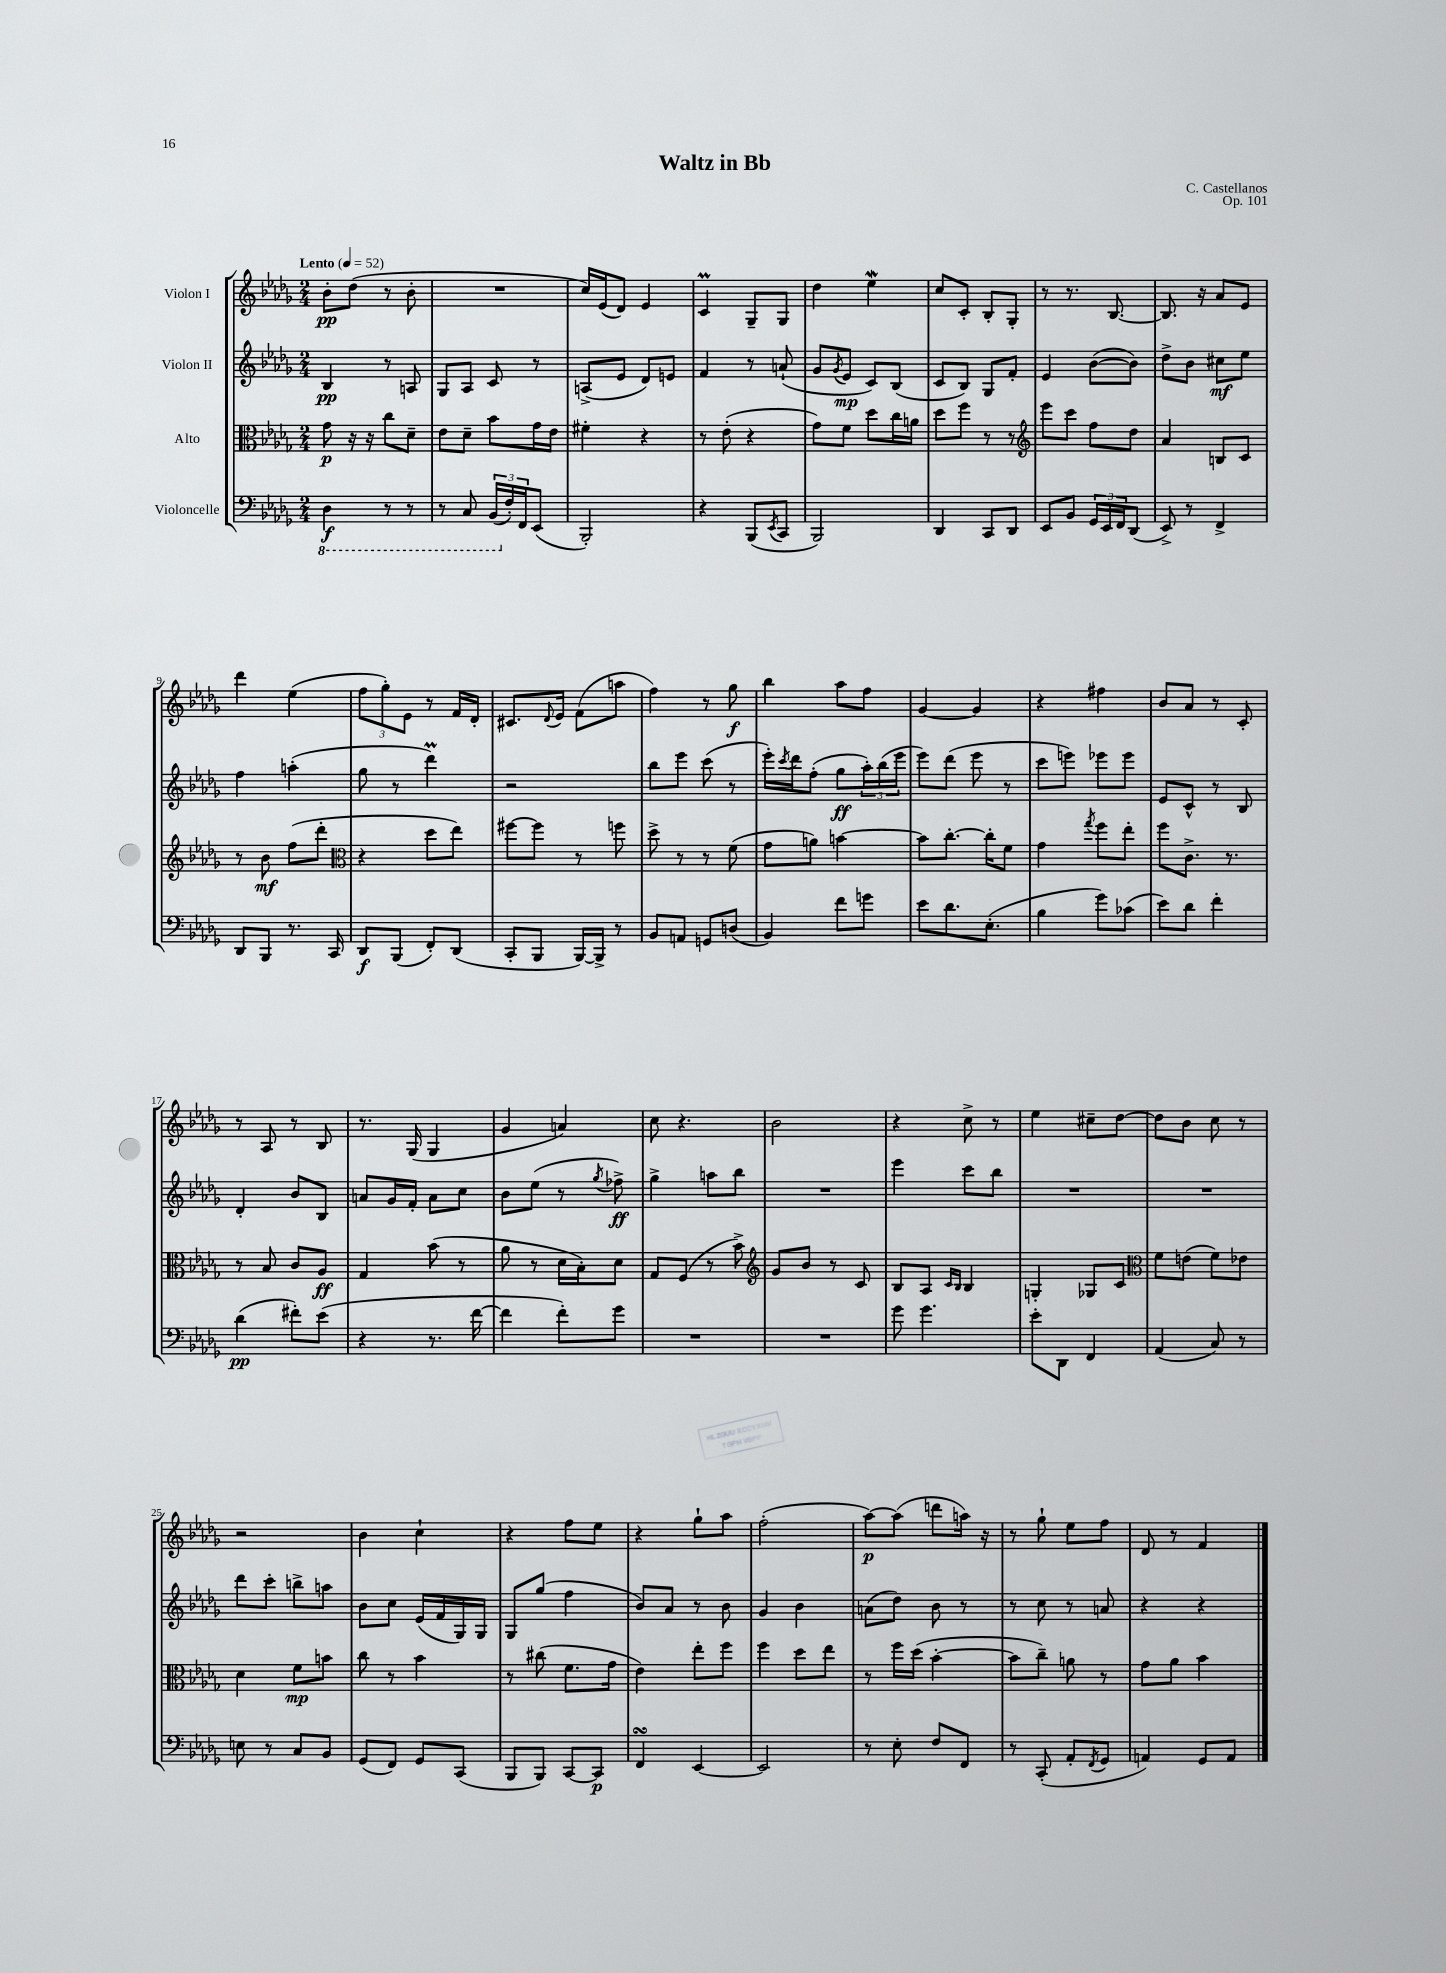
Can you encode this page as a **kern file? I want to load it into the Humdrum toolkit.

**kern	**dynam	**kern	**dynam	**kern	**dynam	**kern	**dynam
*part4	*part4	*part3	*part3	*part2	*part2	*part1	*part1
*staff4	*staff4	*staff3	*staff3	*staff2	*staff2	*staff1	*staff1
*I"Violoncelle	*	*I"Alto	*	*I"Violon II	*	*I"Violon I	*
*clefF4	*	*clefC3	*	*clefG2	*	*clefG2	*
*k[b-e-a-d-g-]	*	*k[b-e-a-d-g-]	*	*k[b-e-a-d-g-]	*	*k[b-e-a-d-g-]	*
*M2/4	*	*M2/4	*	*M2/4	*	*M2/4	*
*MM52	*	*MM52	*	*MM52	*	*MM52	*
*8ba	*	*	*	*	*	*	*
=1	=1	=1	=1	=1	=1	=1	=1
!	!	!	!	!	!	!LO:TX:a:B:t=Lento	!
4DD-\	f	8g-\	p	4B-/	pp	8b-'\L	pp
.	.	16r	.	.	.	(8dd-\J	.
.	.	16r	.	.	.	.	.
8r	.	8cc\L	.	8r	.	8r	.
8r	.	8d-~\J	.	8An/	.	8b-'\	.
=2	=2	=2	=2	=2	=2	=2	=2
8r	.	8e-\L	.	8G-/L	.	2r	.
8CC/	.	8d-~\J	.	8A-/J	.	.	.
(24BBB-/LL	.	8b-\L	.	8c/	.	.	.
*X8ba	*	*	*	*	*	*	*
24F'/)	.	.	.	.	.	.	.
24FF/J	.	.	.	.	.	.	.
(8EE-/J	.	16g-\L	.	8r	.	.	.
.	.	16e-\JJ	.	.	.	.	.
=3	=3	=3	=3	=3	=3	=3	=3
2BBB-'/)	.	4f#X'\	.	(8An^/L	.	16cc/LL)	.
.	.	.	.	.	.	(16e-/J	.
.	.	.	.	8e-/J	.	8d-/J)	.
.	.	4r	.	8d-/L)	.	4e-/	.
.	.	.	.	8en/J	.	.	.
=4	=4	=4	=4	=4	=4	=4	=4
4r	.	8r	.	4f/	.	4cm/	.
.	.	(8e-'\	.	.	.	.	.
(8BBB-/L	.	4r	.	8r	.	8G-~/L	.
8qEE-/	.	.	.	.	.	.	.
8CC/J	.	.	.	(8an`/	.	8G-/J	.
=5	=5	=5	=5	=5	=5	=5	=5
2BBB-/)	.	8g-\L)	.	8g-/L	.	4dd-\	.
.	.	.	.	8qg-/	.	.	.
.	.	8f\J	.	8e-/J	mp	.	.
.	.	8dd-\L	.	8c/L)	.	4ee-W\	.
.	.	16cc\L	.	(8B-/J	.	.	.
.	.	16an\JJ	.	.	.	.	.
=6	=6	=6	=6	=6	=6	=6	=6
4DD-/	.	8dd-\L	.	8c/L	.	8cc/L	.
.	.	8ff\J	.	8B-/J)	.	8c'/J	.
8CC/L	.	8r	.	8G-/L	.	8B-'/L	.
8DD-/J	.	8r	.	8f'/J	.	8G-'/J	.
=7	=7	=7	=7	=7	=7	=7	=7
*	*	*clefG2	*	*	*	*	*
8EE-/L	.	8eee-\L	.	4e-/	.	8r	.
8BB-/J	.	8ccc\J	.	.	.	8.r	.
24GG-/LL	.	8ff\L	.	([8b-\L	.	.	.
24EE-/	.	.	.	.	.	.	.
.	.	.	.	.	.	[8.B-/	.
24FF/J	.	.	.	.	.	.	.
(8DD-/J	.	8dd-\J	.	8b-\J])	.	.	.
=8	=8	=8	=8	=8	=8	=8	=8
8EE-^/)	.	4a-/	.	8dd-^\L	.	8.B-/]	.
8r	.	.	.	8b-\J	.	.	.
.	.	.	.	.	.	16r	.
4FF^/	.	8Bn/L	.	8cc#X\L	mf	8a-/L	.
.	.	8c/J	.	8ee-\J	.	8e-/J	.
!!LO:LB:g=z
=9	=9	=9	=9	=9	=9	=9	=9
8DD-/L	.	8r	.	4ff\	.	4ddd-\	.
8BBB-/J	.	8b-\	mf	.	.	.	.
8.r	.	(8ff\L	.	(4aan'\	.	(4ee-\	.
.	.	8ddd-'\J	.	.	.	.	.
16CC/	.	.	.	.	.	.	.
=10	=10	=10	=10	=10	=10	=10	=10
*	*	*clefC3	*	*	*	*	*
8DD-/L	f	4r	.	8gg-\	.	12ff\L	.
.	.	.	.	.	.	12gg-'\)	.
(8BBB-/J	.	.	.	8r	.	.	.
.	.	.	.	.	.	12e-\J	.
8FF'/L)	.	8dd-\L	.	4ddd-M\)	.	8r	.
(8DD-/J	.	8ee-\J)	.	.	.	16f/LL	.
.	.	.	.	.	.	16d-'/JJ	.
=11	=11	=11	=11	=11	=11	=11	=11
8CC'/L	.	[8ff#X\L	.	2r	.	8.c#X/L	.
8BBB-/J	.	8ff#\J]	.	.	.	.	.
.	.	.	.	.	.	8qqd-/	.
.	.	.	.	.	.	16e-/Jk	.
[16BBB-/LL)	.	8r	.	.	.	(8f\L	.
16BBB-^/JJ]	.	.	.	.	.	.	.
8r	.	8ffn\	.	.	.	8aan\J	.
=12	=12	=12	=12	=12	=12	=12	=12
8BB-/L	.	8dd-^\	.	8bb-\L	.	4ff\)	.
8AAn/J	.	8r	.	8eee-\J	.	.	.
8GGn/L	.	8r	.	(8ccc\	.	8r	.
(8Dn/J	.	(8f\	.	8r	.	8gg-\	f
=13	=13	=13	=13	=13	=13	=13	=13
4BB-/)	.	8g-\L	.	16eee-'\LL)	.	4bb-\	.
.	.	.	.	8qccc/	.	.	.
.	.	.	.	16ddd-\J	.	.	.
.	.	8an\J)	.	(8ff'\J	.	.	.
8f\L	.	[4bn\	.	8gg-\L	ff	8aa-\L	.
8gn\J	.	.	.	24aa-'\L)	.	8ff\J	.
.	.	.	.	(24bb-\	.	.	.
.	.	.	.	24eee-\JJ	.	.	.
=14	=14	=14	=14	=14	=14	=14	=14
8e-\L	.	8b\L]	.	8eee-\L)	.	[4g-/	.
8.d-\	.	[8.cc'\J	.	(8ddd-\J	.	.	.
.	.	.	.	8eee-\	.	4g-/]	.
(8.E-'\J	.	16cc'\KL]	.	.	.	.	.
.	.	8f\J	.	8r	.	.	.
=15	=15	=15	=15	=15	=15	=15	=15
4B-\	.	4g-\	.	8ccc\L	.	4r	.
.	.	.	.	8eeen\J)	.	.	.
.	.	8qgg-/	.	.	.	.	.
8g-\L)	.	8ff\L	.	8eee-X\L	.	4ff#X\	.
(8c-X\J	.	8ee-'\J	.	8eee-\J	.	.	.
=16	=16	=16	=16	=16	=16	=16	=16
8e-\L)	.	8ff\L	.	8e-/L	.	8b-/L	.
8d-\J	.	8.c^\J	.	8c^^/J	.	8a-/J	.
4f'\	.	.	.	8r	.	8r	.
.	.	8.r	.	.	.	.	.
.	.	.	.	8B-/	.	8c'/	.
!!LO:LB:g=z
=17	=17	=17	=17	=17	=17	=17	=17
(4d-\	pp	8r	.	4d-'/	.	8r	.
.	.	8B-/	.	.	.	8A-/	.
8f#X'\L)	.	8c/L	.	8b-/L	.	8r	.
(8e-\J	.	8A-/J	ff	8B-/J	.	8B-/	.
=18	=18	=18	=18	=18	=18	=18	=18
4r	.	4G-/	.	8an/L	.	8.r	.
.	.	.	.	16g-/L	.	.	.
.	.	.	.	16f'/JJ	.	(16G-/	.
8.r	.	(8b-\	.	8a\L	.	4G-/	.
.	.	8r	.	8cc\J	.	.	.
[16f\	.	.	.	.	.	.	.
=19	=19	=19	=19	=19	=19	=19	=19
4f\]	.	8a-\	.	8b-\L	.	4g-/	.
.	.	8r	.	(8ee-\J	.	.	.
8f'\L)	.	16d-\LL	.	8r	.	4an/)	.
.	.	16B-'\J)	.	.	.	.	.
.	.	.	.	8qgg-/	.	.	.
8g-\J	.	8d-\J	.	8ff-X^\)	ff	.	.
=20	=20	=20	=20	=20	=20	=20	=20
2r	.	8G-/L	.	4gg-^\	.	8cc\	.
.	.	(8F/J	.	.	.	4.r	.
.	.	8r	.	8aan\L	.	.	.
.	.	8b-^\)	.	8bb-\J	.	.	.
=21	=21	=21	=21	=21	=21	=21	=21
*	*	*clefG2	*	*	*	*	*
2r	.	8g-/L	.	2r	.	2b-\	.
.	.	8b-/J	.	.	.	.	.
.	.	8r	.	.	.	.	.
.	.	8c/	.	.	.	.	.
=22	=22	=22	=22	=22	=22	=22	=22
8g-\	.	8B-/L	.	4eee-\	.	4r	.
4.g-\	.	8A-/J	.	.	.	.	.
.	.	16qqc/LL	.	.	.	.	.
.	.	16qqB-/JJ	.	.	.	.	.
.	.	4B-/	.	8ccc\L	.	8cc^\	.
.	.	.	.	8bb-\J	.	8r	.
=23	=23	=23	=23	=23	=23	=23	=23
8e-'\L	.	4Gn'/	.	2r	.	4ee-\	.
8DD-\J	.	.	.	.	.	.	.
4FF/	.	8G-X/L	.	.	.	8cc#X~\L	.
.	.	8c/J	.	.	.	[8dd-\J	.
=24	=24	=24	=24	=24	=24	=24	=24
*	*	*clefC3	*	*	*	*	*
(4AA-/	.	8f\L	.	2r	.	8dd-\L]	.
.	.	(8en\J	.	.	.	8b-\J	.
8C/)	.	8f\L)	.	.	.	8cc\	.
8r	.	8e-X\J	.	.	.	8r	.
!!LO:LB:g=z
=25	=25	=25	=25	=25	=25	=25	=25
8En\	.	4d-\	.	8ddd-\L	.	2r	.
8r	.	.	.	8ccc'\J	.	.	.
8C/L	.	8f\L	mp	8bbn^\L	.	.	.
8BB-/J	.	8bn\J	.	8aan\J	.	.	.
=26	=26	=26	=26	=26	=26	=26	=26
(8GG-/L	.	8cc\	.	8b-\L	.	4b-\	.
8FF/J)	.	8r	.	8cc\J	.	.	.
8GG-/L	.	4b-\	.	(16e-/LL	.	4cc`\	.
.	.	.	.	16f/	.	.	.
(8CC/J	.	.	.	16G-/)	.	.	.
.	.	.	.	16G-/JJ	.	.	.
=27	=27	=27	=27	=27	=27	=27	=27
8BBB-/L	.	8r	.	8G-/L	.	4r	.
8BBB-/J)	.	(8cc#X\	.	(8gg-/J	.	.	.
[8CC/L	.	8.f\L	.	4ff\	.	8ff\L	.
8CC/J]	p	.	.	.	.	8ee-\J	.
.	.	16g-\Jk	.	.	.	.	.
=28	=28	=28	=28	=28	=28	=28	=28
4FFsSsS/	.	4e-\)	.	8b-/L)	.	4r	.
.	.	.	.	8a-/J	.	.	.
[4EE-/	.	8ee-'\L	.	8r	.	8gg-`\L	.
.	.	8ff\J	.	8b-\	.	8aa-\J	.
=29	=29	=29	=29	=29	=29	=29	=29
2EE-/]	.	4ff\	.	4g-/	.	(2ff'\	.
.	.	8dd-\L	.	4b-\	.	.	.
.	.	8ee-\J	.	.	.	.	.
=30	=30	=30	=30	=30	=30	=30	=30
8r	.	8r	.	(8an\L	.	[8aa-\L)	p
8E-'\	.	16ff\LL	.	8dd-\J)	.	(8aa-\J]	.
.	.	(16dd-\JJ	.	.	.	.	.
8F/L	.	[4b-'\	.	8b-\	.	8dddn\L	.
8FF/J	.	.	.	8r	.	16aan\Jk)	.
.	.	.	.	.	.	16r	.
=31	=31	=31	=31	=31	=31	=31	=31
8r	.	8b-\L]	.	8r	.	8r	.
(8CC'/	.	8cc~\J)	.	8cc\	.	8gg-`\	.
8AA-'/L	.	8an\	.	8r	.	8ee-\L	.
8qFF/	.	.	.	.	.	.	.
8GG-/J	.	8r	.	8an/	.	8ff\J	.
=32	=32	=32	=32	=32	=32	=32	=32
4AAn/)	.	8g-\L	.	4r	.	8d-/	.
.	.	8a-\J	.	.	.	8r	.
8GG-/L	.	4b-\	.	4r	.	4f/	.
8AA/J	.	.	.	.	.	.	.
==	==	==	==	==	==	==	==
*-	*-	*-	*-	*-	*-	*-	*-
